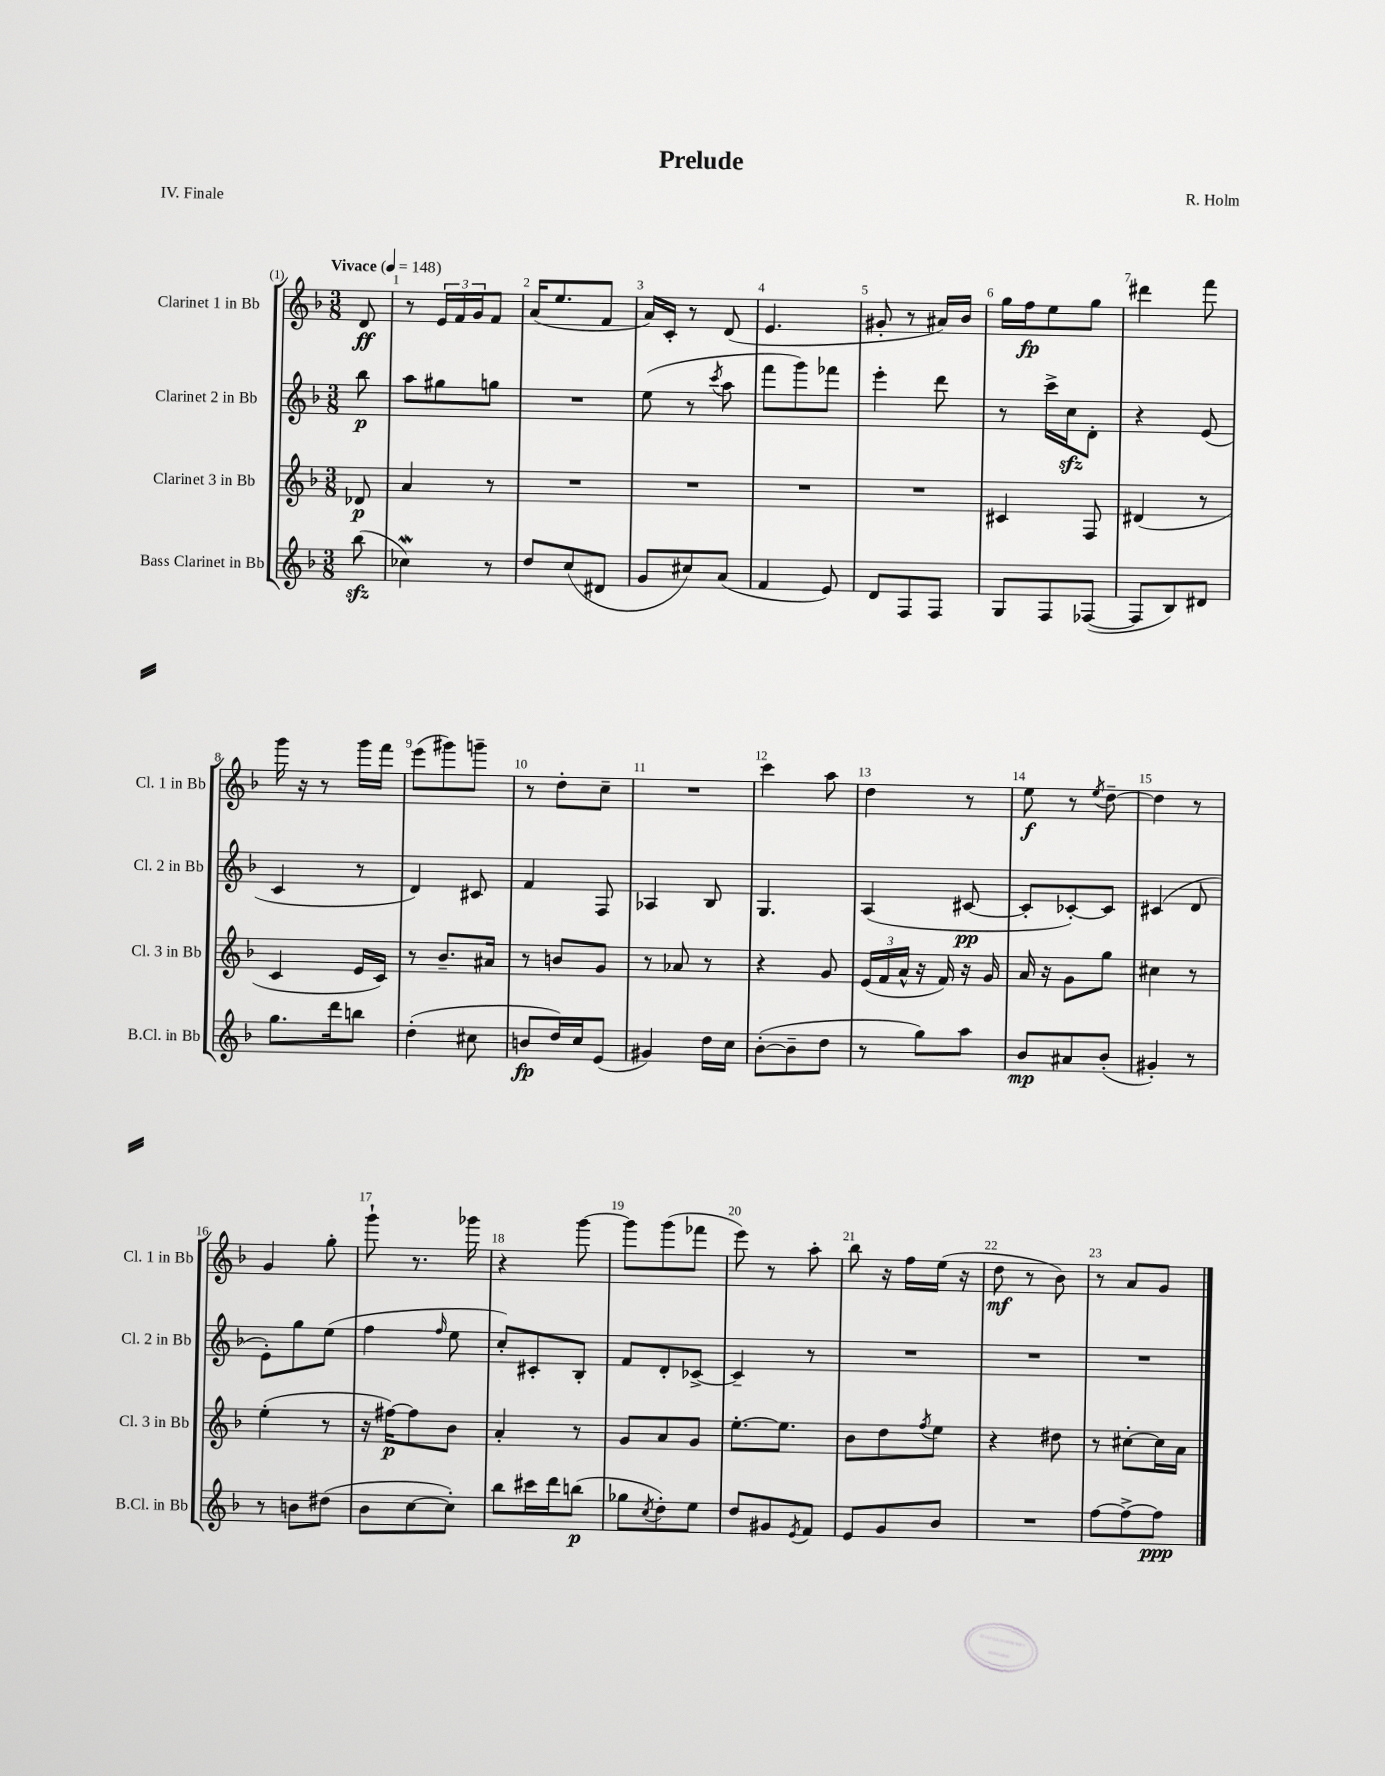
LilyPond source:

\header { title = "Prelude" composer = "R. Holm" piece = "IV. Finale" }
<<
\new StaffGroup <<
\new Staff = "s0" \with { instrumentName = "Clarinet 1 in Bb" shortInstrumentName = "Cl. 1 in Bb" } {
    \clef treble \key f \major \numericTimeSignature \time 3/8 \partial 8 \tempo "Vivace" 4 = 148
    d'8\ff |
    r8 \tuplet 3/2 { e'16 f'16 g'16 } f'8 |
    a'16( e''8. f'8 |
    a'16) c'16-. r8 d'8( |
    e'4. |
    gis'8-. r8 ais'16) bes'16 |
    g''16 f''16\fp e''8 g''8 |
    dis'''4 f'''8 |
    g'''16 r16 r8 g'''16 f'''16 |
    e'''8( gis'''8) g'''8-- |
    r8 d''8-. c''8-- |
    R4. |
    c'''4 a''8 |
    d''4 r8 |
    e''8\f r8 \acciaccatura { e''8 } d''8~-- |
    d''4 r8 |
    g'4 g''8-. |
    g'''8-! r8. ges'''16 |
    r4 g'''8~ |
    g'''8 g'''8( fes'''8 |
    e'''8) r8 a''8-. |
    bes''8 r16 f''16 e''16( r16 |
    d''8\mf r8 bes'8) |
    r8 a'8 g'8 \bar "|." |
}
\new Staff = "s1" \with { instrumentName = "Clarinet 2 in Bb" shortInstrumentName = "Cl. 2 in Bb" } {
    \clef treble \key f \major \numericTimeSignature \time 3/8 \partial 8
    bes''8\p |
    a''8 gis''8 g''8 |
    R4. |
    e''8( r8 \acciaccatura { c'''8 } a''8 |
    f'''8 g'''8) fes'''8 |
    e'''4-. d'''8 |
    r8 c'''16-> c''16\sfz d'8-. |
    r4 e'8( |
    c'4 r8 |
    d'4) cis'8 |
    f'4 f8 |
    aes4 bes8 |
    g4. |
    a4( cis'8~\pp |
    cis'8-. ces'8~-.) ces'8 |
    cis'4( d'8 |
    e'8-.) g''8 e''8( |
    f''4 \grace { f''16 } e''8 |
    c''8-.) cis'8-. bes8-. |
    f'8 d'8-. ces'8~-> |
    ces'4-- r8 |
    R4. |
    R4. |
    R4. \bar "|." |
}
\new Staff = "s2" \with { instrumentName = "Clarinet 3 in Bb" shortInstrumentName = "Cl. 3 in Bb" } {
    \clef treble \key f \major \numericTimeSignature \time 3/8 \partial 8
    des'8\p |
    a'4 r8 |
    R4. |
    R4. |
    R4. |
    R4. |
    cis'4 f8 |
    dis'4( r8 |
    c'4 e'16 c'16) |
    r8 bes'8.-- ais'16 |
    r8 b'8 g'8 |
    r8 aes'8 r8 |
    r4 g'8 |
    \tuplet 3/2 { e'16( f'16 a'16-^ } r16 f'16) r16 g'16 |
    a'16 r16 g'8 g''8 |
    cis''4 r8 |
    e''4-.( r8 |
    r16 fis''16~\p) fis''8 bes'8 |
    a'4-. r8 |
    g'8 a'8 g'8 |
    e''8.~-. e''8. |
    bes'8 d''8 \acciaccatura { f''8 } e''8 |
    r4 dis''8 |
    r8 cis''8~-. cis''16 a'16 \bar "|." |
}
\new Staff = "s3" \with { instrumentName = "Bass Clarinet in Bb" shortInstrumentName = "B.Cl. in Bb" } {
    \clef treble \key f \major \numericTimeSignature \time 3/8 \partial 8
    bes''8\sfz( |
    ces''4\mordent) r8 |
    d''8 c''8( dis'8 |
    g'8 cis''8) a'8( |
    f'4 e'8) |
    d'8 f8 f8 |
    g8 f8 fes8~( |
    fes8 bes8) dis'8 |
    g''8. d'''16 b''8 |
    d''4-.( cis''8 |
    b'8\fp d''16) c''16 e'8( |
    gis'4) d''16 c''16 |
    bes'8~-.( bes'8-- d''8 |
    r8 g''8) a''8 |
    bes'8\mp ais'8 bes'8-.( |
    gis'4-.) r8 |
    r8 b'8 dis''8( |
    bes'8 c''8~ c''8-.) |
    bes''8 cis'''16 d'''16 b''8\p( |
    ges''8 \acciaccatura { c''8 } d''8-.) e''8 |
    d''8 gis'8 \acciaccatura { e'8 } f'8 |
    e'8 g'8 bes'8 |
    R4. |
    f''8~ f''8~-> f''8\ppp \bar "|." |
}
>>
>>
\layout { \context { \Score \override BarNumber.break-visibility = ##(#f #t #t) barNumberVisibility = #all-bar-numbers-visible } }
